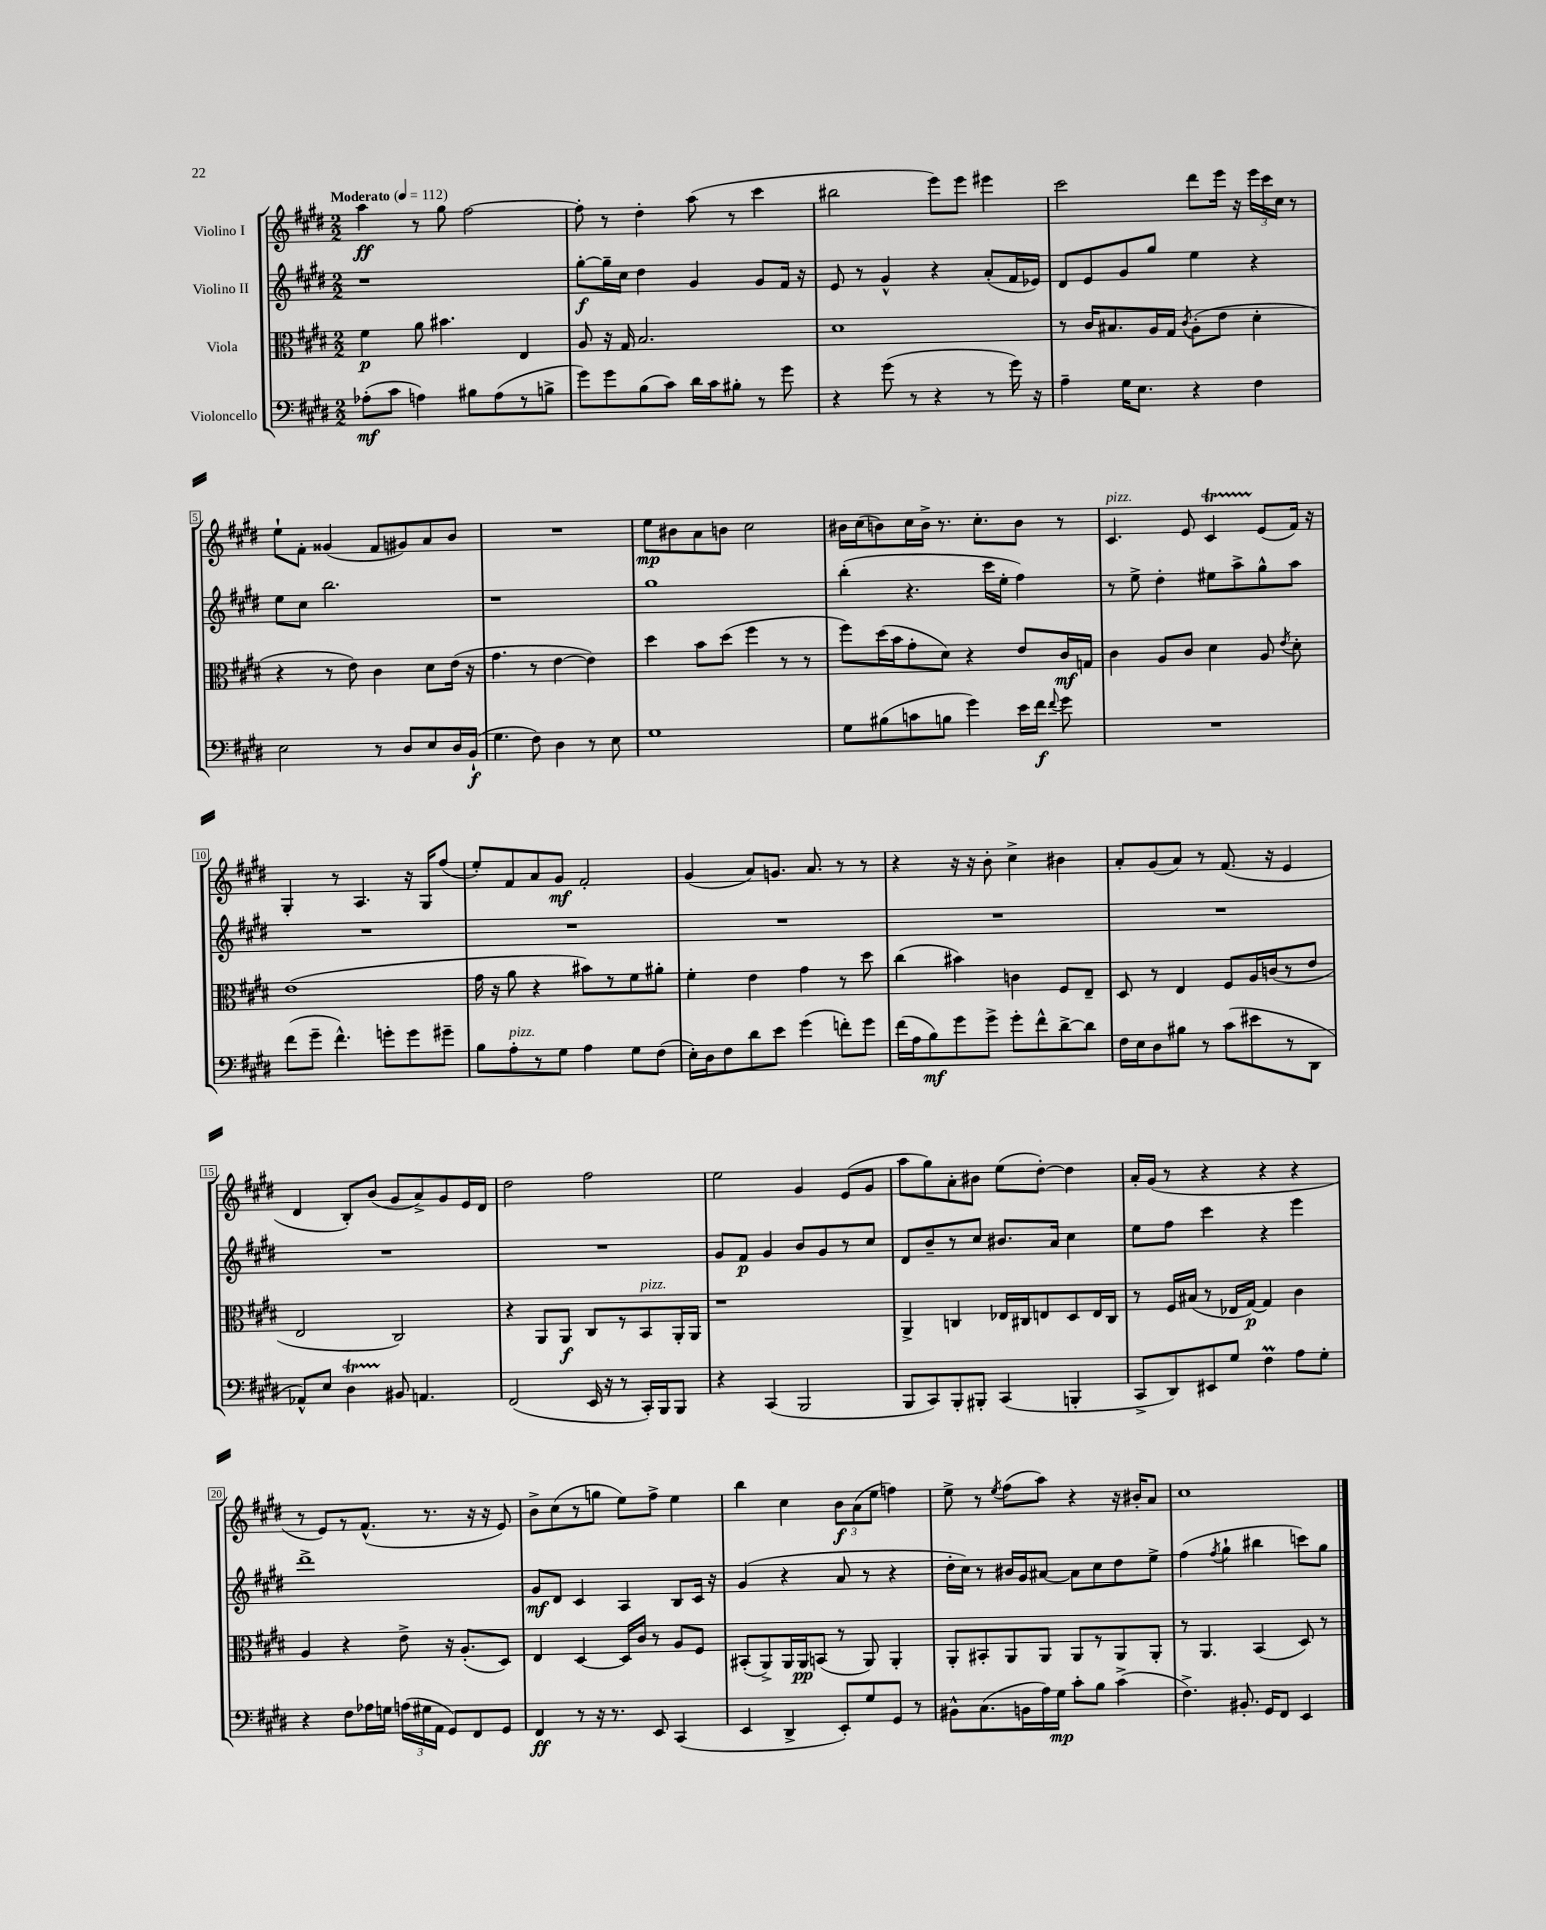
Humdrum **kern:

**kern	**kern	**kern	**kern
*staff4	*staff3	*staff2	*staff1
*clefF4	*clefC3	*clefG2	*clefG2
*k[f#c#g#d#]	*k[f#c#g#d#]	*k[f#c#g#d#]	*k[f#c#g#d#]
*M2/2	*M2/2	*M2/2	*M2/2
*MM112	*MM112	*MM112	*MM112
(8A-'	4f#	1r	4aa
8c#	.	.	.
4A)	8a	.	8r
.	4.b#	.	8gg#
8B#	.	.	[2ff#
(8A	.	.	.
8r	4E	.	.
8B^	.	.	.
=	=	=	=
8g#)	8A	[8gg#'	8ff#']
8g#	16r	16gg#~]	8r
.	16G#	16cc#	.
(8B	2.B	4dd#	4dd#'
8c#)	.	.	.
16d#	.	4g#	(8aa
16c#	.	.	.
8B#'	.	.	8r
8r	.	8g#	4ccc#
8g#	.	16f#	.
.	.	16r	.
=	=	=	=
4r	1d#	8e	2bb#
.	.	8r	.
(8g#	.	4g#^^	.
8r	.	.	.
4r	.	4r	8eee)
.	.	.	8eee
8r	.	(8a'	4eee#
16g#)	.	16f#	.
16r	.	16e-)	.
=	=	=	=
4A~	8r	8d#	2ccc#
.	16c#	8e	.
.	8.B#	.	.
16G#	.	8g#	.
8.E	.	.	.
.	16A	8gg#	.
.	16G#	.	.
.	8qc#	.	.
4r	(8A'	4ee	8ddd#
.	8e	.	16eee
.	.	.	16r
4F#	4d#'	4r	24eee
.	.	.	24ccc#
.	.	.	24cc#
.	.	.	8r
=	=	=	=
2E	4r	8ee	8ee`
.	.	8cc#	8f#'
.	8r	2.bb	(4g##
.	8e)	.	.
8r	4c#	.	8f#
8D#	.	.	8g#)
8E	8d#	.	8a
16D#	(16e	.	8b
(16BB`	16r	.	.
=	=	=	=
4.G#	4.g#	1r	1r
8F#)	8r	.	.
4D#	[4e	.	.
8r	4e])	.	.
8E	.	.	.
=	=	=	=
1G#	4dd#	1gg#	8ee
.	.	.	8b#
.	8b	.	8a
.	(8dd#	.	8b
.	4ff#	.	2cc#
.	8r	.	.
.	8r	.	.
=	=	=	=
8G#	8ff#)	(4bb'	16b#
.	.	.	(16cc#
(8B#	(16dd#	.	8b)
.	16b	.	.
8c	8g#'	4.r	16cc#
.	.	.	16b^
8B	8d#)	.	8.r
4g#)	4r	.	.
.	.	.	8.cc#'
.	.	16ccc#	.
.	.	16ee'	.
16e	8e	4ff#)	8b
16f#	.	.	.
8qqf#	.	.	.
8g#	16c#	.	8r
.	16G	.	.
=	=	=	=
1r	4c#	8r	4.c#
.	.	8ee^	.
.	8A	4dd#'	.
.	8c#	.	8e
.	4d#	8ee#	4c#
.	.	8aa^	.
.	8A	8gg#^^	(8e
.	8qe	.	.
.	8d#'	8aa	16f#)
.	.	.	16r
=	=	=	=
(8f#	(1e	1r	4G#'
8g#~	.	.	.
4.f#^^)	.	.	8r
.	.	.	4.A
8g'	.	.	.
8g	.	.	16r
.	.	.	16G#
8g#~	.	.	(8ff#
=	=	=	=
8B	16g#	1r	8ee')
.	16r	.	.
8A'	8a	.	8f#
8r	4r	.	8a
8G#	.	.	8g#
4A	8b#)	.	2f#'
.	8r	.	.
8G#	8f#	.	.
(8F#	8a#'	.	.
=	=	=	=
16E')	4f#'	1r	(4g#
16D#	.	.	.
8F#	.	.	.
8d#	4e	.	8a)
8e	.	.	8.g
(4g#	4g#	.	.
.	.	.	8.a
8f')	8r	.	8r
8g#	8dd#	.	8r
=	=	=	=
(16f#	(4cc#	1r	4r
16A	.	.	.
8B)	.	.	.
8g#	4b#)	.	16r
.	.	.	16r
8g#^	.	.	8b'
8g#'	4c	.	4cc#^
8f#^^	.	.	.
[8d#^	8F#	.	4b#
8d#]	8E~	.	.
=	=	=	=
16F#	8D#	1r	8a'
16E	.	.	.
8D#	8r	.	(8g#
8B#	4E	.	8a)
8r	.	.	8r
(8c#	8F#	.	(8.f#
8e#	16A	.	.
.	(16c	.	16r
8r	8r	.	4e
8DD#	8e	.	.
=	=	=	=
8AA-^^)	2E	1r	4d#
8E	.	.	.
4D#	.	.	8B')
.	.	.	(8b
8BB#	2C#)	.	8g#
4.AA	.	.	8a^)
.	.	.	8g#
.	.	.	16e
.	.	.	16d#
=	=	=	=
(2FF#	4r	1r	2dd#
.	8AA	.	.
.	8AA	.	.
16EE	8C#	.	2ff#
16r	.	.	.
8r	8r	.	.
16CC#')	8BB	.	.
16BBB	.	.	.
8BBB	16AA'	.	.
.	16AA	.	.
=	=	=	=
4r	1r	8g#	2ee
.	.	8f#	.
(4CC#	.	4g#	.
2BBB	.	8b	4g#
.	.	8g#	.
.	.	8r	(8e
.	.	8cc#	8g#
=	=	=	=
8BBB	4AA^	8d#	8aa
8CC#)	.	8b~	8gg#)
8BBB'	4C	8r	8a'
8BBB#'	.	8cc#	8b#
(4CC#	16E-	8.b#	(8ee
.	16C#	.	.
.	8E	.	[8dd#')
.	.	16a	.
4BBB'	8D#	4cc#	4dd#]
.	16E	.	.
.	16C#	.	.
=	=	=	=
8CC#^	8r	8ee	16a'
.	.	.	(16g#
8DD#)	16F#	8ff#	8r
.	(16B#	.	.
8EE#	8r	4ccc#	4r
8G#	16E-	.	.
.	[16G#)	.	.
4F#	4G#]	4r	4r
8A	4c#	4eee	4r
8G#'	.	.	.
=	=	=	=
4r	4A	1ddd#^	8r
.	.	.	8e)
8F#	4r	.	8r
16A-	.	.	(8.f#^^
16G	.	.	.
(24A	8e^	.	.
24G#	.	.	.
.	.	.	8.r
24AA	.	.	.
8GG#)	16r	.	.
.	(8.A'	.	.
8FF#	.	.	16r
.	.	.	16r
8GG#	8D#)	.	8e)
=	=	=	=
4FF#	4E	8g#	8b^
.	.	8d#	(8cc#
8r	[4D#	4c#	8r
16r	.	.	8gg
8.r	.	.	.
.	16D#]	4A	8ee)
.	16c#	.	.
8EE	8r	.	8ff#^
(4CC#	8A	8B	4ee
.	8F#	16c#	.
.	.	16r	.
=	=	=	=
4EE	(8BB#'	(4g#	4bb
.	8AA^)	.	.
4DD#^	16AA	4r	4cc#
.	16AA	.	.
.	(8BB	.	.
8EE')	8r	8a	12b
.	.	.	(12a
8G#	8AA)	8r	.
.	.	.	12ee
8GG#	4AA'	4r	4ff)
8r	.	.	.
=	=	=	=
8BB#^^	8AA'	16dd#'	8ee^
.	.	16cc#)	.
(8.C#	8BB#'	8r	8r
.	.	.	8qee
.	8AA	16b#	(8ff#
16BB	.	16g#	.
16A)	8AA	[8a#	8aa)
16G#	.	.	.
8c#'	8AA	8a#]	4r
8B	8r	8cc#	.
(4c#^	8AA	8dd#	16r
.	.	.	16b#'
.	8AA'	8ee^	8a
=	=	=	=
4.F#^)	8r	(4ff#	1cc#
.	4.AA	.	.
.	.	8qff#	.
.	.	4gg#`	.
8.BB#'	.	.	.
.	(4BB	4bb#	.
16GG#	.	.	.
8FF#	.	.	.
4EE	8D#)	8ccc)	.
.	8r	8gg#	.
==	==	==	==
*-	*-	*-	*-
